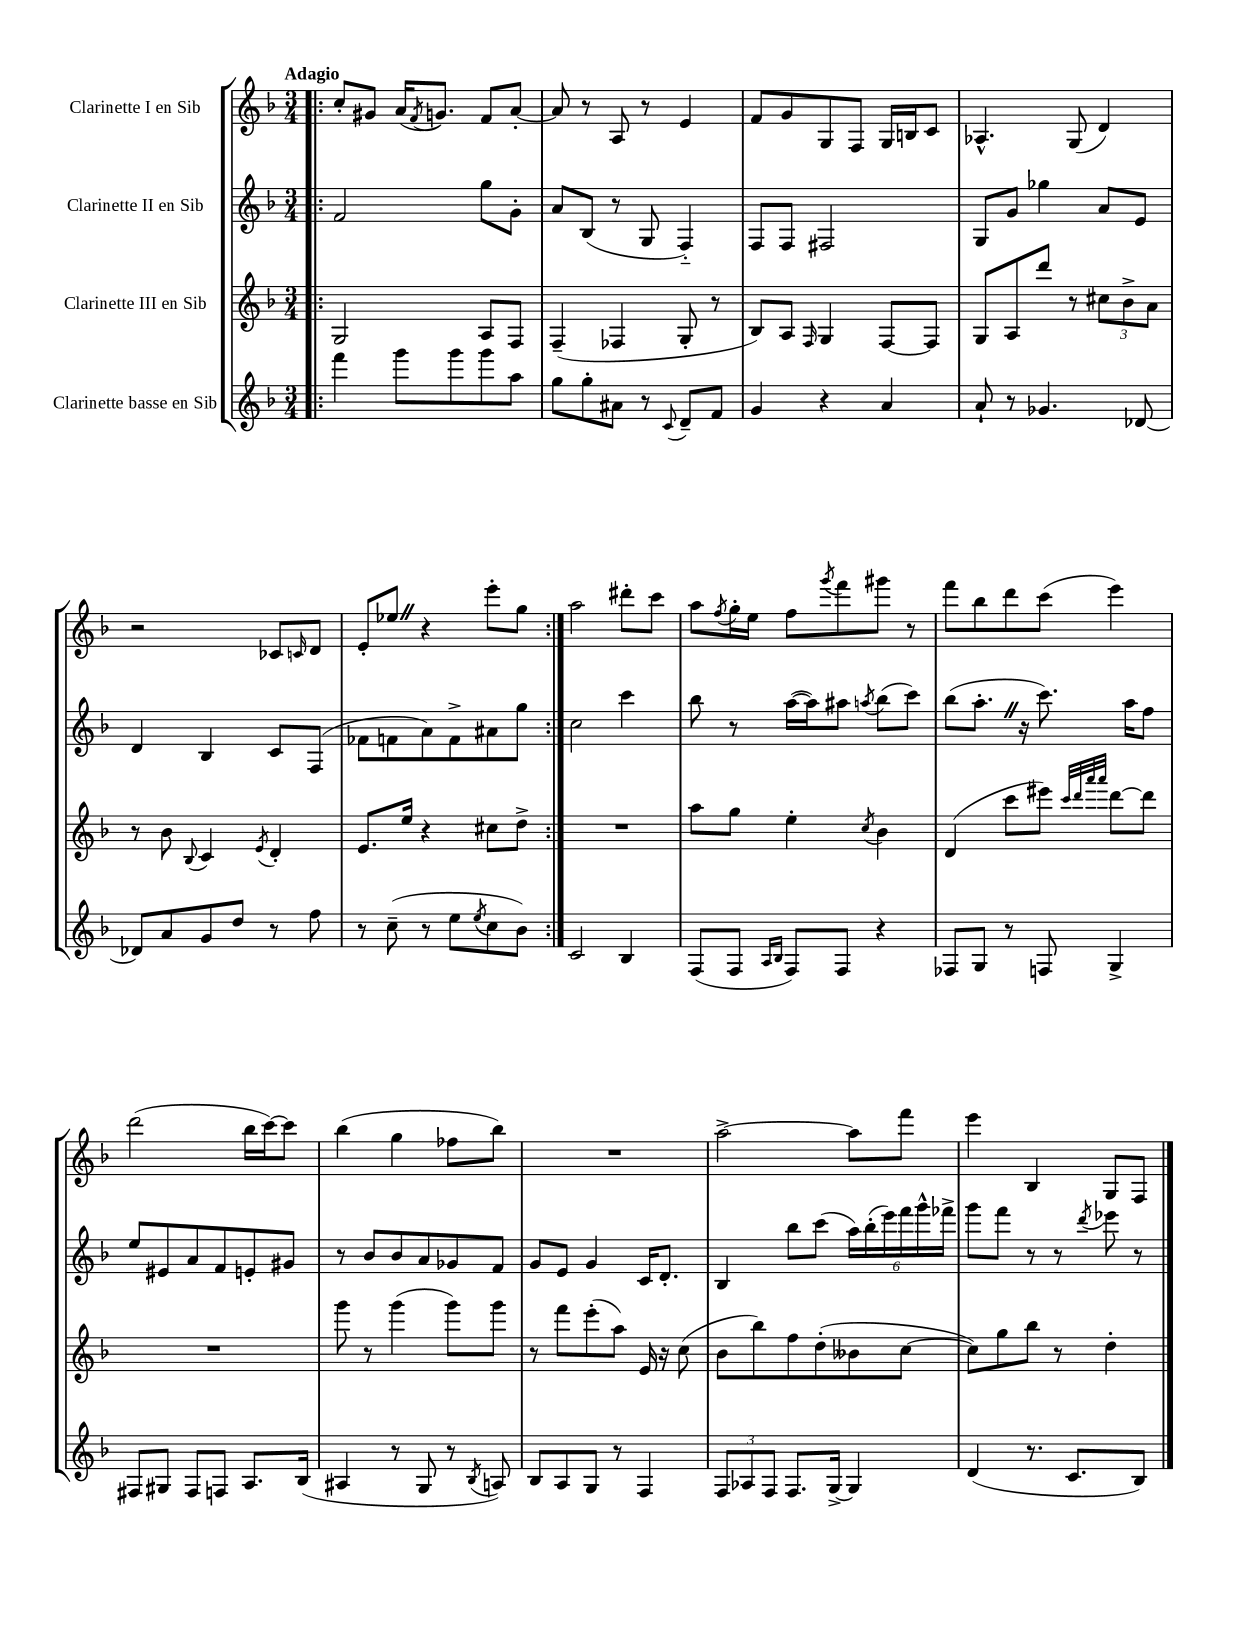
<<
\new StaffGroup <<
\new Staff = "s0" \with { instrumentName = "Clarinette I en Sib" } {
    \clef treble \key f \major \numericTimeSignature \time 3/4 \tempo "Adagio"
    \repeat volta 2 { \bar ".|:" c''8-. gis'8 a'16( \acciaccatura { f'8 } g'8.) f'8 a'8~-. |
    a'8 r8 a8 r8 e'4 |
    f'8 g'8 g8 f8 g16 b16 c'8 |
    aes4.-^ g8( d'4) |
    r2 ces'8 \grace { c'16 } d'8 |
    e'8-. ees''8 \once \override BreathingSign.text = \markup { \musicglyph "scripts.caesura.straight" } \breathe r4 e'''8-. g''8 | }
    a''2 dis'''8-. c'''8 |
    a''8 \acciaccatura { f''8 } g''16-. e''16 f''8 \acciaccatura { g'''8 } f'''8 gis'''8 r8 |
    f'''8 bes''8 d'''8 c'''8( e'''4) |
    d'''2( bes''16 c'''16~) c'''8 |
    bes''4( g''4 fes''8 bes''8) |
    R2. |
    a''2~-> a''8 f'''8 |
    e'''4 bes4 g8 f8 \bar "|." |
}
\new Staff = "s1" \with { instrumentName = "Clarinette II en Sib" } {
    \clef treble \key f \major \numericTimeSignature \time 3/4
    \repeat volta 2 { \bar ".|:" f'2 g''8 g'8-. |
    a'8 bes8( r8 g8 f4-_) |
    f8 f8 fis2 |
    g8 g'8 ges''4 a'8 e'8 |
    d'4 bes4 c'8 f8( |
    fes'8 f'8 a'8) f'8-> ais'8 g''8 | }
    c''2 c'''4 |
    bes''8 r8 a''16~( a''16) ais''8 \acciaccatura { a''8 } bes''8( c'''8) |
    bes''8( a''8.-. \once \override BreathingSign.text = \markup { \musicglyph "scripts.caesura.straight" } \breathe r16 c'''8.) a''16 f''8 |
    e''8 eis'8 a'8 f'8 e'8-. gis'8 |
    r8 bes'8 bes'8 a'8 ges'8 f'8 |
    g'8 e'8 g'4 c'16 d'8.-. |
    bes4 bes''8 c'''8( \tuplet 6/4 { a''16) bes''16-.( e'''16) f'''16 g'''16-^ fes'''16-> } |
    g'''8 f'''8 r8 r8 \acciaccatura { d'''8 } ees'''8 r8 \bar "|." |
}
\new Staff = "s2" \with { instrumentName = "Clarinette III en Sib" } {
    \clef treble \key f \major \numericTimeSignature \time 3/4
    \repeat volta 2 { \bar ".|:" g2 a8 f8 |
    f4--( fes4 g8-. r8 |
    bes8) a8 \grace { f16 } g4 f8~ f8 |
    g8 a8 d'''8 r8 \tuplet 3/2 { cis''8 bes'8-> a'8 } |
    r8 bes'8 \appoggiatura { bes8 } c'4 \acciaccatura { e'8 } d'4-. |
    e'8. e''16 r4 cis''8 d''8-> | }
    R2. |
    a''8 g''8 e''4-. \acciaccatura { c''8 } bes'4 |
    d'4( c'''8 eis'''8) \grace { c'''32 d'''32 a'''32 a'''32 } d'''8~ d'''8 |
    R2. |
    g'''8 r8 g'''4( g'''8) g'''8 |
    r8 f'''8 e'''8-.( a''8) e'16 r16 c''8( |
    bes'8 bes''8) f''8 d''8-.( beses'8 c''8~ |
    c''8) g''8 bes''8 r8 d''4-. \bar "|." |
}
\new Staff = "s3" \with { instrumentName = "Clarinette basse en Sib" } {
    \clef treble \key f \major \numericTimeSignature \time 3/4
    \repeat volta 2 { \bar ".|:" f'''4 g'''8 g'''8 g'''8 a''8 |
    g''8 g''8-. ais'8 r8 \appoggiatura { c'8 } d'8-- f'8 |
    g'4 r4 a'4 |
    a'8-! r8 ges'4. des'8~ |
    des'8 a'8 g'8 d''8 r8 f''8 |
    r8 c''8--( r8 e''8 \acciaccatura { e''8 } c''8 bes'8) | }
    c'2 bes4 |
    f8( f8 \grace { a16 bes16 } f8) f8 r4 |
    fes8 g8 r8 f8 g4-> |
    fis8 gis8 fis8 f8 a8. bes16( |
    ais4 r8 g8 r8 \acciaccatura { bes8 } a8) |
    bes8 a8 g8 r8 f4 |
    \tuplet 3/2 { f8 aes8 f8 } f8. g16~-> g4 |
    d'4( r8. c'8. bes8) \bar "|." |
}
>>
>>
\layout { \context { \Score \remove "Bar_number_engraver" } }
